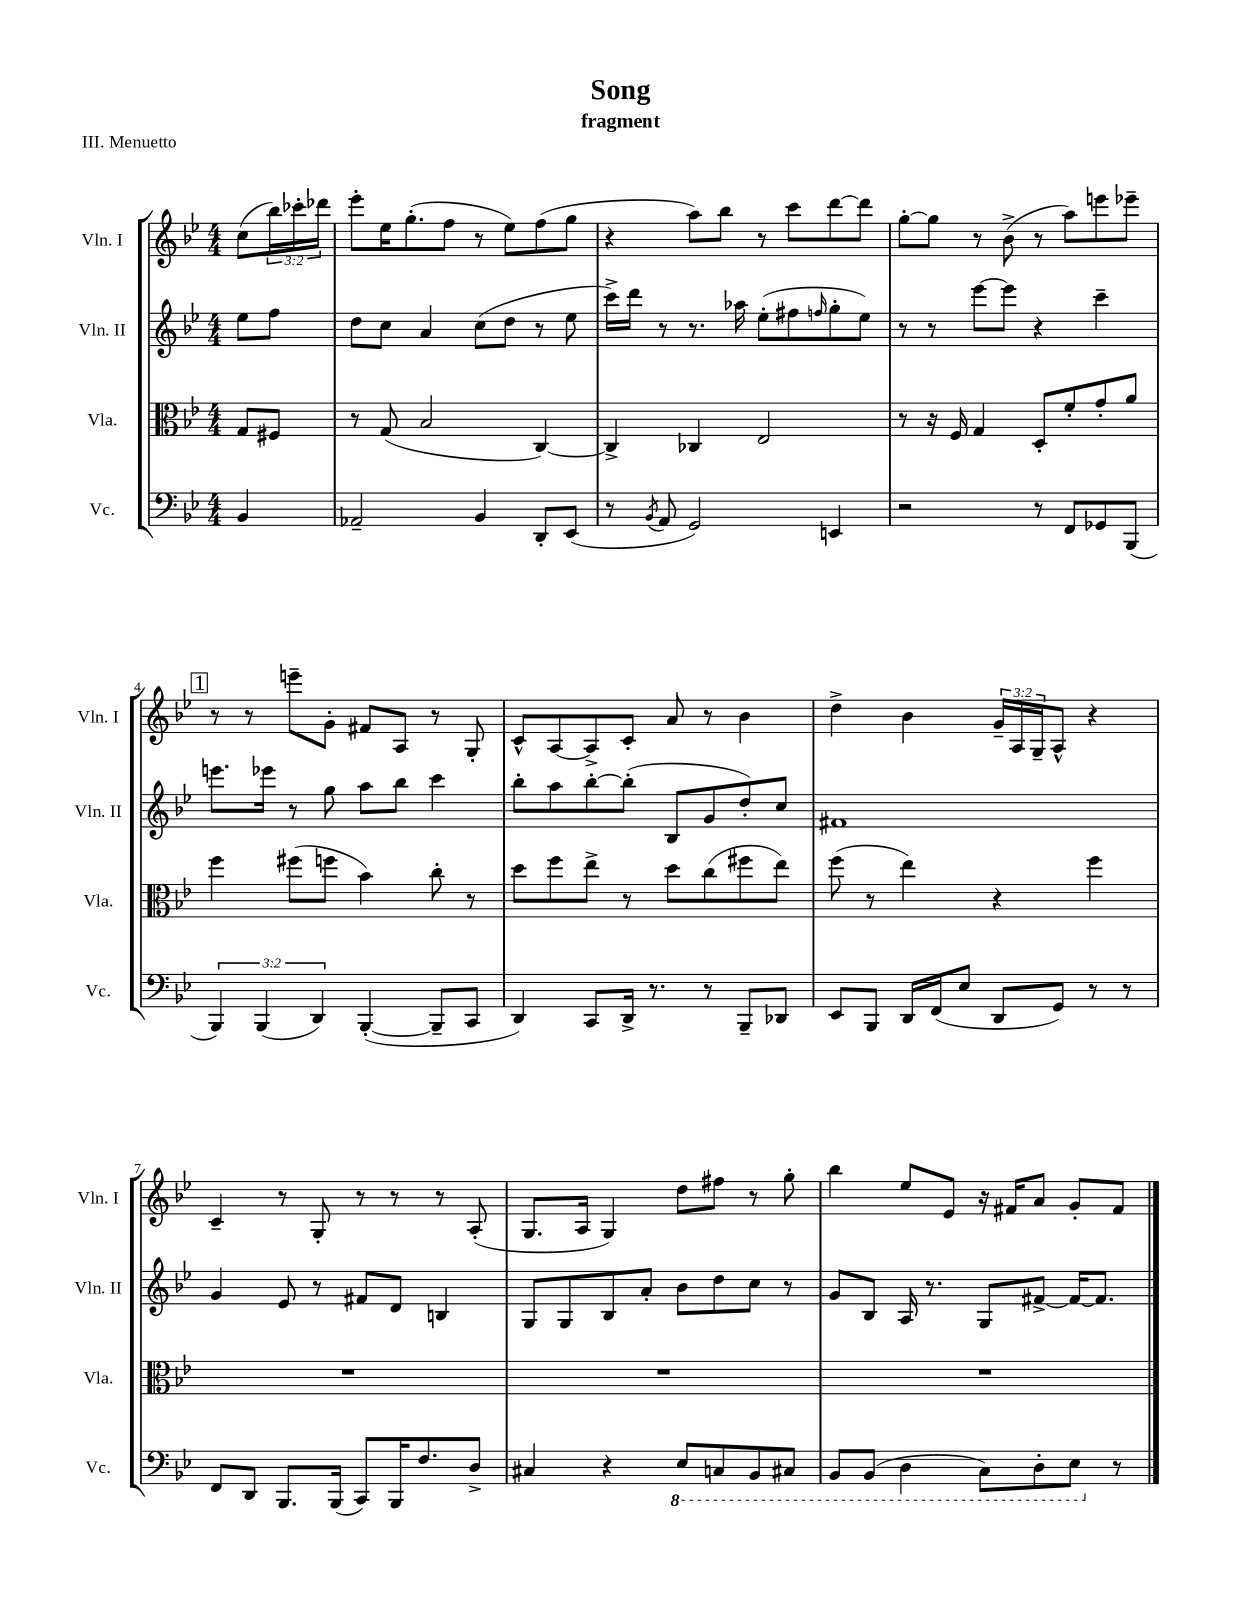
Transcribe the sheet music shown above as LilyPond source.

\header { title = "Song" subtitle = "fragment" piece = "III. Menuetto" }
<<
\new StaffGroup <<
\new Staff = "s0" \with { instrumentName = "Vln. I" shortInstrumentName = "Vln. I" } {
    \clef treble \key bes \major \numericTimeSignature \time 4/4 \override Staff.TupletNumber.text = #tuplet-number::calc-fraction-text \partial 4
    c''8( \tuplet 3/2 { bes''16) ces'''16-. des'''16 } |
    ees'''8-. ees''16 g''8.-.( f''8 r8 ees''8) f''8( g''8 |
    r4 a''8) bes''8 r8 c'''8 d'''8~ d'''8 |
    g''8~-. g''8 r8 bes'8->( r8 a''8) e'''8 ees'''8-- |
    \mark \markup { \box "1" } r8 r8 e'''8-- g'8-. fis'8 a8 r8 g8-. |
    c'8-^ a8~ a8-> c'8-. a'8 r8 bes'4 |
    d''4-> bes'4 \tuplet 3/2 { g'16-- a16 g16-- } a8-^ r4 |
    c'4-- r8 g8-. r8 r8 r8 a8-.( |
    g8. a16 g4) d''8 fis''8 r8 g''8-. |
    bes''4 ees''8 ees'8 r16 fis'16 a'8 g'8-. fis'8 \bar "|." |
}
\new Staff = "s1" \with { instrumentName = "Vln. II" shortInstrumentName = "Vln. II" } {
    \clef treble \key bes \major \numericTimeSignature \time 4/4 \partial 4
    ees''8 f''8 |
    d''8 c''8 a'4 c''8( d''8 r8 ees''8 |
    c'''16->) d'''16 r8 r8. aes''16 ees''8-.( fis''8 \grace { f''16 } g''8-. ees''8) |
    r8 r8 ees'''8~ ees'''8 r4 c'''4-- |
    \mark \markup { \box "1" } e'''8. ees'''16 r8 g''8 a''8 bes''8 c'''4 |
    bes''8-. a''8 bes''8~-. bes''8-.( bes8 g'8 d''8-.) c''8 |
    fis'1 |
    g'4 ees'8 r8 fis'8 d'8 b4 |
    g8 g8 bes8 a'8-. bes'8 d''8 c''8 r8 |
    g'8 bes8 a16 r8. g8 fis'8~-> fis'16~ fis'8. \bar "|." |
}
\new Staff = "s2" \with { instrumentName = "Vla." shortInstrumentName = "Vla." } {
    \clef alto \key bes \major \numericTimeSignature \time 4/4 \partial 4
    g8 fis8 |
    r8 g8( bes2 c4~) |
    c4-> ces4 ees2 |
    r8 r16 f16 g4 d8-. f'8-. g'8-. a'8 |
    \mark \markup { \box "1" } f''4 fis''8( f''8 bes'4) c''8-. r8 |
    d''8 f''8 ees''8-> r8 d''8 c''8( fis''8 ees''8) |
    f''8( r8 ees''4) r4 f''4 |
    R1 |
    R1 |
    R1 \bar "|." |
}
\new Staff = "s3" \with { instrumentName = "Vc." shortInstrumentName = "Vc." } {
    \clef bass \key bes \major \numericTimeSignature \time 4/4 \override Staff.TupletNumber.text = #tuplet-number::calc-fraction-text \partial 4
    bes,4 |
    aes,2-- bes,4 d,8-. ees,8( |
    r8 \acciaccatura { bes,8 } a,8 g,2) e,4 |
    r2 r8 f,8 ges,8 bes,,8( |
    \mark \markup { \box "1" } \tuplet 3/2 { bes,,4) bes,,4( d,4) } bes,,4~-.( bes,,8-- c,8 |
    d,4) c,8 d,16-> r8. r8 bes,,8-- des,8 |
    ees,8 bes,,8 d,16 f,16( ees8 d,8 g,8) r8 r8 |
    f,8 d,8 bes,,8. bes,,16( c,8) bes,,16 f8. d8-> |
    cis4 r4 \ottava #-1 ees,8 c,!8 bes,,8 cis,8 |
    bes,,8 bes,,8( d,4 c,8) d,8-. ees,8 \ottava #0 r8 \bar "|." |
}
>>
>>
